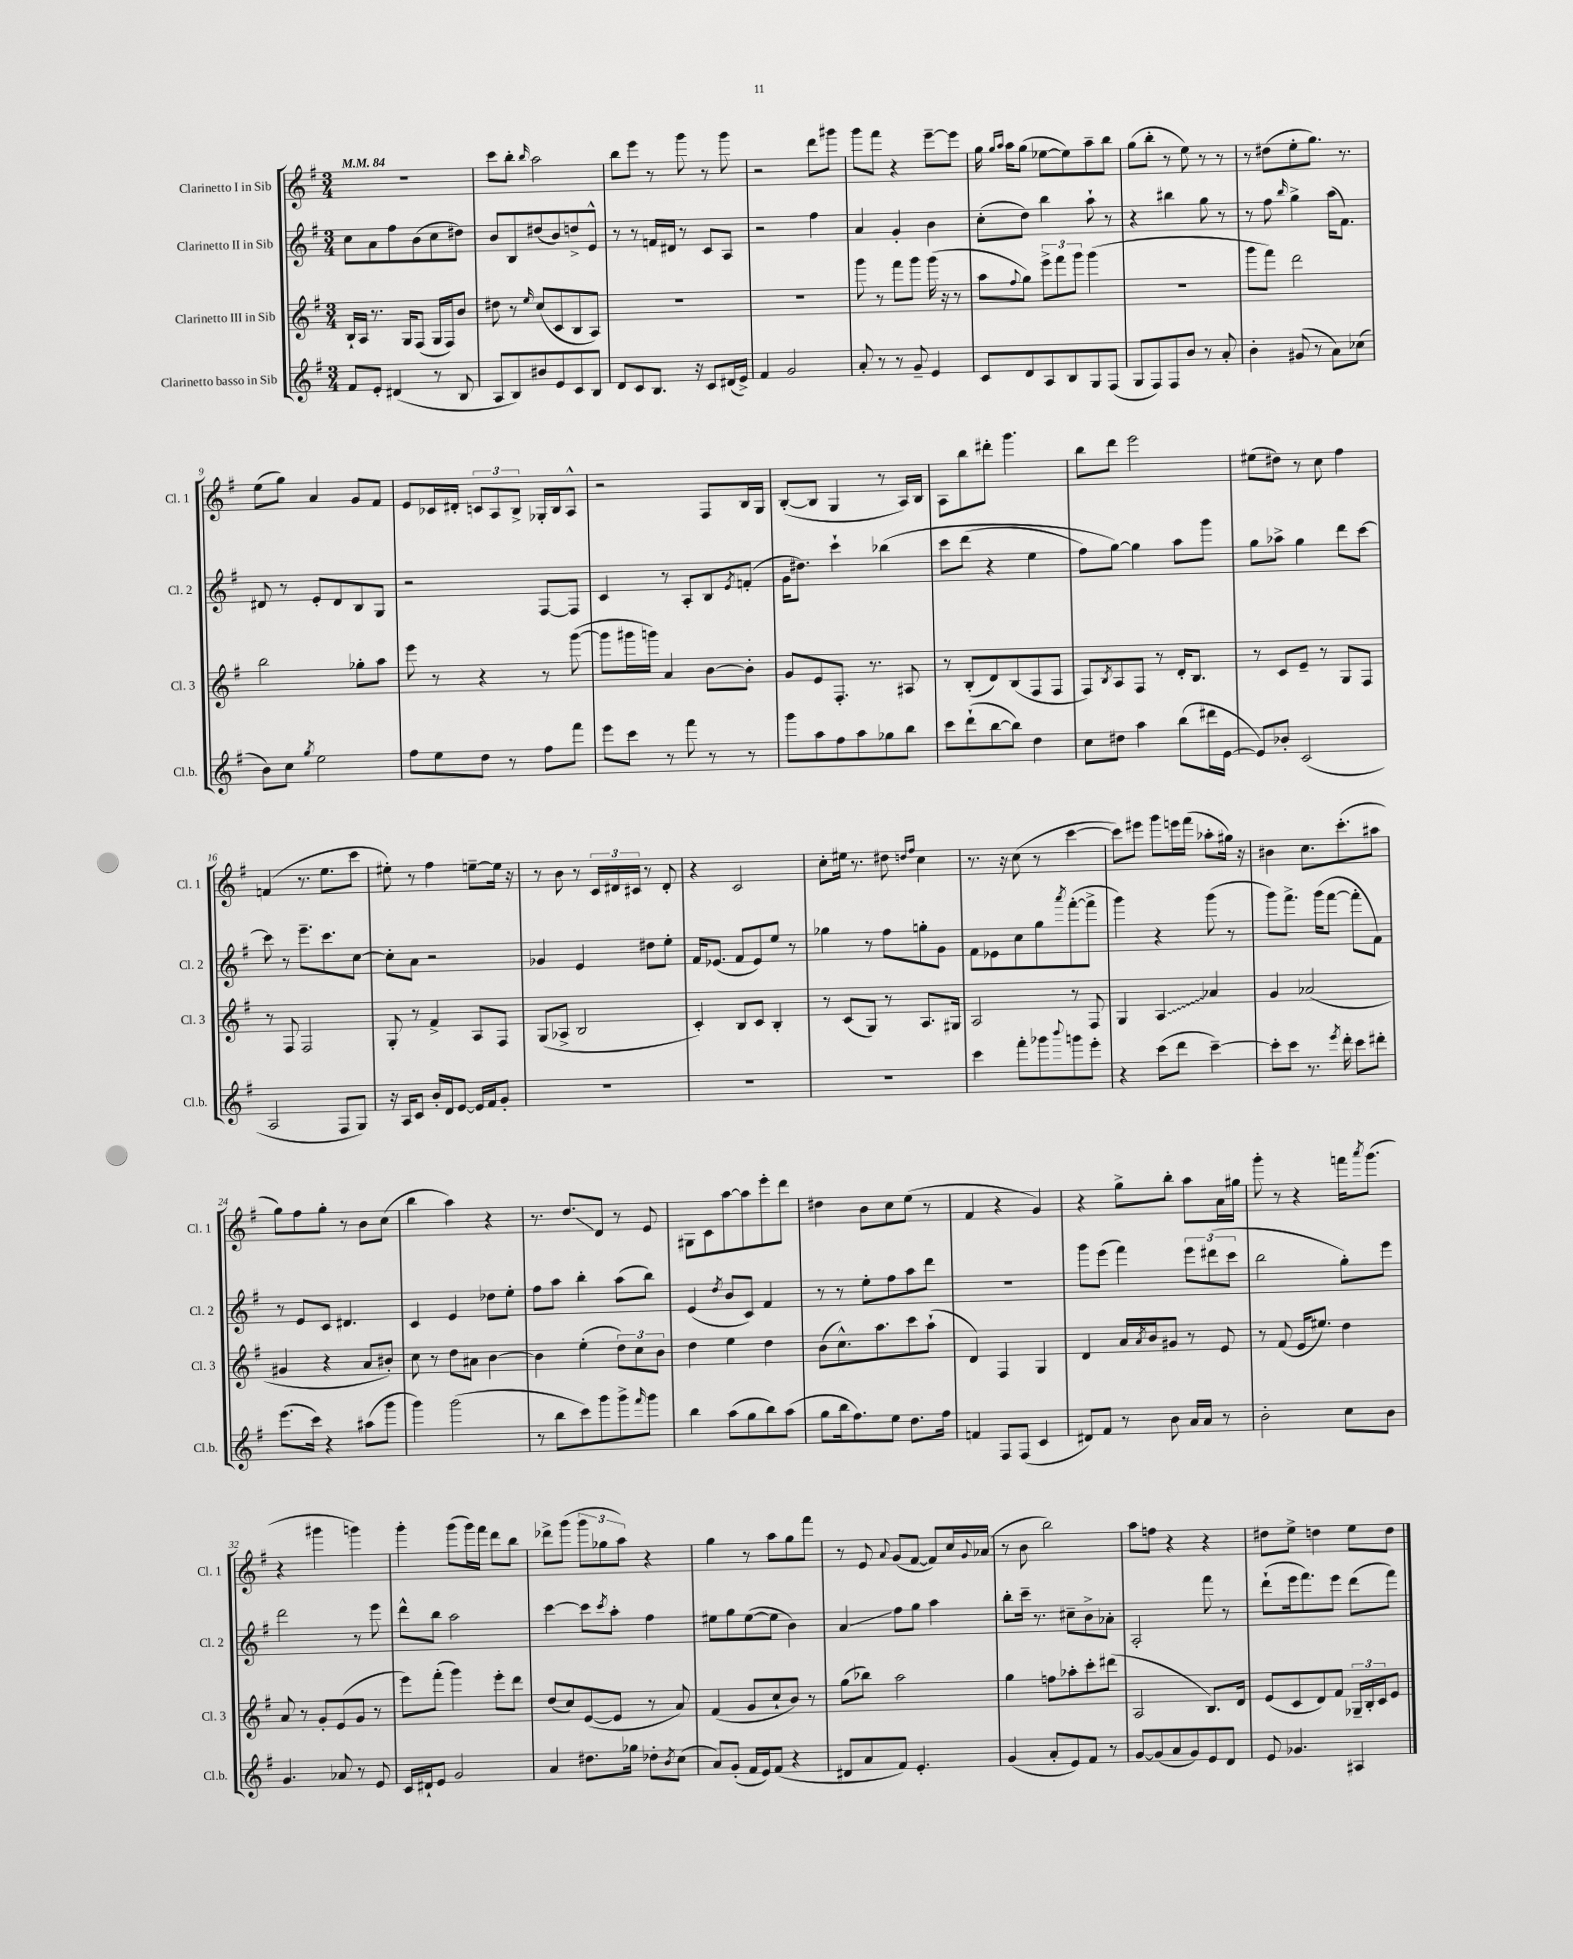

**kern	**kern	**kern	**kern
*staff4	*staff3	*staff2	*staff1
*clefG2	*clefG2	*clefG2	*clefG2
*k[f#]	*k[f#]	*k[f#]	*k[f#]
*M3/4	*M3/4	*M3/4	*M3/4
*MM84	*MM84	*MM84	*MM84
8f#/L	16B`/LL	8cc\L	2.r
.	16A/JJ	.	.
8e'/J	8.r	8a\	.
(4d#/	.	8ff#\	.
.	16G/LK	.	.
.	(8F#/J	(8b\	.
8r	16G/LL	8cc\	.
.	16F#/J)	.	.
8B/	8b/J	8dd#\J)	.
=	=	=	=
8A/L	8dd#\	8b/L	8ccc\L
8B/)	8r	8B/	8bb'\J
.	16qqee/	.	16qqbb/
8b#/	(8cc/L	(8dd#/	2aa\
8e/	8c/	8b/)	.
8c/	8B/	8dd^/	.
8B/J	8A/J)	8e^^/J	.
=	=	=	=
8d/L	2.r	8r	8bb\L
8c/	.	8r	8eee\J
8.B/J	.	16f/LL	8r
.	.	16d#/JJ	.
.	.	8r	8ggg\
16r	.	.	.
8c/L	.	8c/L	8r
(16d#/L	.	8A/J	8ggg\
16e^/JJ)	.	.	.
=	=	=	=
4f#/	2.r	2r	2r
2g/	.	.	.
.	.	4ff#\	8ddd\L
.	.	.	8ggg#\J
=	=	=	=
8a'/	8ggg\	4a/	8ggg\L
8r	8r	.	8fff#\J
8r	8fff#\L	4g'/	4r
8g~/	8ggg\J	.	.
4e/	(16ggg\	4b\	[8eee~\L
.	16r	.	.
.	8r	.	8eee\]J
=	=	=	=
8c/L	8aa\L	(8cc'\L	16gg\
.	.	.	16qqgg/LL
.	.	.	16qqaa/JJ
.	.	.	16aa\LK
.	8qqff#/	.	.
8d/	8gg\J)	8dd\J)	(8gg\J
8A/	12eee^\L	4bb\	[8ee-\L
.	12fff#\	.	.
8B/	.	.	8ee-\])
.	12ggg\J	.	.
8G/	(4ggg\	8aa`\	8aa~\
(8F#/J	.	8r	8bb\J
=	=	=	=
8G/L	2.r	4r	(8gg\L
8F#/)	.	.	8bb'\J
8F#/	.	4bb#\	8r
8b/J	.	.	8ee\)
8r	.	8gg\	8r
8a'/	.	8r	8r
=	=	=	=
4b'\	8ggg\L	8r	8r
.	8fff#\J)	8ff#\	(8dd#\L
.	.	16qqbb/	.
(8g#/	2ddd\	4gg^\	8ee'\
8r	.	.	8.gg\J)
8a\L)	.	(16aa\LK	.
.	.	8.f#\J)	8.r
(8cc-\J	.	.	.
=	=	=	=
8b\L)	2bb\	8d#/	(8ee\L
8cc\J	.	8r	8gg\J)
8qgg/	.	.	.
2ee\	.	8e'/L	4a/
.	.	8d#/	.
.	8gg-'\L	8B/	8g/L
.	8aa\J	8G/J	8f#/J
=	=	=	=
8ff#\L	8eee\	2r	8e/L
8ee\	8r	.	16c-/L
.	.	.	16d#'/JJ
8dd\J	4r	.	12c/L
.	.	.	12A/
8r	.	.	.
.	.	.	12B^/J
8ff#\L	8r	[8F#/L	16G-'/LL
.	.	.	16B/J
8fff#\J	([8ggg\	8F#/]J	8A^^/J
=	=	=	=
8eee\L	8ggg\]L	4c/	2r
8ccc\J	16ggg#\L	.	.
.	16ggg\JJ)	.	.
8r	4a/	8r	.
8fff#\	.	8A'/L	.
8r	[8b\L	8B/	8F#/L
.	.	8qe/	.
8r	8b'\]J	(8f'/J	16B/L
.	.	.	16G/JJ
=	=	=	=
8ggg\L	8g/L	16g\LK	([8B'/L
.	.	8.dd#\J)	.
8aa\	8e/	.	8B/]J
8ff#\	8.F#'/J	4ccc`\	4G/
8aa\	.	.	.
.	8.r	.	.
8gg-\	.	&(4bb-\	8r
8bb\J	8A#/	.	16A/LL)
.	.	.	16B/JJ
=	=	=	=
8ccc\L	8r	8ccc\L	8A\L
(8ddd`\	(8B'/L	(8ddd\J	8bb\
[8bb\	8d/)	4r	8ddd#'\J
8bb\]J)	(8B/	.	4.ggg\
4dd\	8F#/	4ee\	.
.	8F#/J	.	.
=	=	=	=
8cc\L	8F#/L)	8ff#\L)	8bb\L
.	8qB/	.	.
8dd#\J	8A/	[8gg\J&)	8ddd\J
4aa\	8F#/J	4gg\]	2eee\
.	8r	.	.
(8bb\L	16d'/LK	8aa\L	.
.	8.B/J	.	.
16ddd#\L	.	8ggg\J	.
[16e\JJ	.	.	.
=	=	=	=
8e/]L)	8r	8gg\L	(8ee#\L
8b-'/J	8c/L	8aa-^\J	8dd#\J)
(2c/	8e~/J	4gg\	8r
.	8r	.	8cc\
.	8G/L	8ddd\L	4ff#\
.	8F#/J	[8ccc\J	.
=	=	=	=
2A/	8r	8ccc\]	(4f/
.	8F#/	8r	.
.	2F#/	8.eee~\L	8.r
.	.	8.ccc\	8.ee\L
8F#/L	.	.	.
8G/J)	.	[8cc\J	8ccc\J
=	=	=	=
16r	8G'/	8cc'\]L	8ee#'\)
16A/LK	.	.	.
8c/J	8r	8a\J	8r
16b'/LL	4f#^/	2r	4ff#\
16d/J	.	.	.
[8e/J	.	.	.
16e/]LL	8A/L	.	[8ee~\L
16f#/J	.	.	.
8g'/J	8F#/J	.	16ee\]Jk
.	.	.	16r
=	=	=	=
2.r	(8G/L	4g-/	8r
.	8A-^/J	.	8b\
.	2B/	4e/	8r
.	.	.	24c/LL
.	.	.	24d#/
.	.	.	24c#/JJ
.	.	8dd#\L	8r
.	.	8ee'\J	8d#'/
=	=	=	=
2.r	4c'/)	16f#/LK	4r
.	.	(8.e-/J	.
.	8B/L	8f#/L	2c/
.	8c/J	8e-/)	.
.	4B'/	8ee/J	.
.	.	8r	.
=	=	=	=
2.r	8r	4gg-\	8cc'\L
.	(8c/L	.	16ee#\Jk
.	.	.	8.r
.	8G/J)	8r	.
.	8r	8ff#\L	8dd#\
.	.	.	16qqdd/LL
.	.	.	16qqff#/JJ
.	8.A/L	8gg'\	4cc\
.	.	8g\J	.
.	16G#/Jk	.	.
=	=	=	=
4ccc\	2A/	8f#\L	8.r
.	.	8e-\	.
.	.	.	16r
8fff#'\L	.	8cc\	(8cc\
8ggg-\	.	8gg\	8r
8qqbbb/	.	8qaaa/	.
8ggg\	8r	([8fff#'\	[4ccc\
8eee'\J	8F#/	8fff#^\]J	.
=	=	=	=
4r	4G/	4ggg\)	8ccc\]L)
.	.	.	8eee#\J
(8ccc\L	4A/	4r	8ggg\L
8ddd\J	.	.	16eee\L
.	.	.	(16fff#\JJ
[4ccc~\)	4a-/	(8ggg\	8aa-'\L
.	.	8r	16gg#\Jk)
.	.	.	16r
=	=	=	=
8ccc'\]L	4g/	8ggg\L)	4b#\
8ccc\J	.	8.fff#^\J	.
8.r	(2a-/	.	8.cc\L
.	.	(16ggg\LK	.
.	.	[8fff#\J	.
8qeee/	.	.	.
16ddd'\	.	.	(8.ccc'\
8ccc\L	.	8fff#'\]L	.
8ddd#'\J	.	8f#\J)	8aa#\J
=	=	=	=
(8.eee\L	4g#/	8r	8gg\L)
.	.	8e/L	8ff#\
16ccc\Jk)	.	.	.
4r	4r	8c/J	8gg'\J
.	.	4.d#/	8r
(8aa#\L	8a/L	.	8b\L
8ggg\J	8b#'/J)	.	(8cc\J
=	=	=	=
4ggg\)	8cc\	4c/	4bb\
.	8r	.	.
(2ggg\	8dd\L	4e/	4aa\)
.	8a#\J	.	.
.	[4b\	8dd-\L	4r
.	.	8ee'\J	.
=	=	=	=
8r	4b\]	8ff#\L	8.r
8bb\L	.	8aa\J	.
.	.	.	8.dd/L
8ccc\)	(4ee'\	4bb'\	.
8ggg\	.	.	8d/J
8ggg^\	12dd\L)	(8aa\L	8r
.	12cc\	.	.
16qqfff#/	.	.	.
8ggg\J	.	8bb\J)	8e/
.	12b\J	.	.
=	=	=	=
4bb\	4dd\	(4e/	8G#\L
.	.	.	8c\
.	.	8qdd/	.
(8aa\L	4ee\	8b/L	[8aa\
8gg\	.	8c/J)	8aa\]
8bb\)	4dd\	4f#/	8eee'\
(8aa\J	.	.	8ddd\J
=	=	=	=
8gg\L	(8b\L	8r	4dd#\
16bb\k	8.cc^^\)	8r	.
8.ff#\)	.	.	.
.	.	8ee'\L	8b\L
.	8.aa\	.	.
8ee\J	.	8ff#\	8cc\
8.dd\L	8ccc\	8aa\	(8ee\J
.	(8aa`\J	8ddd\J	8r
16ff#\Jk	.	.	.
=	=	=	=
4f/	4d/)	2.r	4f#/
8F#/L	4F#/	.	4r
(8F#/J	.	.	.
4c/	4G/	.	4g/)
=	=	=	=
8d#/L)	4d/	8ggg\L	4r
8f#/J	.	(8eee\J	.
8r	16a/LL	4fff#\)	8gg^\L
.	8qa/	.	.
.	16b/J	.	.
8b\	8g#/J	.	8bb'\J
16a/LL	8r	12eee\L	8aa\L
16a/JJ	.	.	.
.	.	(12ddd#\	.
8r	8e/	.	16a\L
.	.	12ccc\J	.
.	.	.	16gg#\JJ
=	=	=	=
2b'\	8r	2bb\	8ggg'\
.	(8f#/	.	8r
.	16e/LK	.	4r
.	8.ee#/J)	.	.
8cc\L	4dd\	8gg'\L)	16fff\LK
.	.	.	8qaaa/
.	.	.	(8.ggg\J
8b\J	.	8eee\J	.
=	=	=	=
4.g/	8a/	2ddd\	4r
.	8r	.	.
.	8g'/L	.	4ggg#\
8a-/	(8e/	.	.
8r	8g/J	8r	4ggg\)
8e/	8r	8eee\	.
=	=	=	=
16c/LL	8eee\L)	8ddd^^\L	4ggg'\
16d#`/J	.	.	.
8e/J	(8fff#'\J	8bb\J	.
2g/	4ggg\)	2aa\	(8ggg\L
.	.	.	16ggg\L)
.	.	.	16fff#\JJ
.	8eee'\L	.	8ddd\L
.	8ddd\J	.	8bb\J
=	=	=	=
4a/	(8dd/L	[4ccc\	8ddd-^\L
.	8cc/)	.	(8ggg\J
8.dd#\L	([8e/	8ccc\]L	12ggg\L
.	.	.	12gg-\
.	.	8qccc/	.
.	8e/]J	8aa'\J	.
.	.	.	12aa\J)
16gg-\Jk	.	.	.
8dd-'\L	8r	4ff#\	4r
8qb/	.	.	.
(8cc\J	8a/)	.	.
=	=	=	=
8a/L)	(4f#/	8ee#\L	4gg\
(8g'/J	.	8gg\	.
16f#/LL	8g/L	([8ee#\	8r
16e/J)	.	.	.
(8f#/J	8cc`/	8ee#\]J	8aa\L
4r	8b/J)	4b\)	8gg\
.	8r	.	8fff#\J
=	=	=	=
8d#/L	(8gg\L	4a/	8r
8a/	8bb-\J)	.	8e/
.	.	.	8qqa/
8f#/J)	2aa\	8ff#\L	(8g/L
4.e'/	.	8gg\J	[8f#/J
.	.	4aa\	8f#/]L)
.	.	.	16cc/L
.	.	.	8qqg/
.	.	.	(16a-/JJ
=	=	=	=
(4g/	4gg\	8bb'\L	8r
.	.	16ccc~\Jk	8b\
.	.	8.r	.
8a'/L	8ff\L	.	2bb\)
8e/)	8aa-'\	8cc#~\L	.
8f#/J	8ccc'\	8b^\	.
8r	(8ddd#\J	8a-'\J	.
=	=	=	=
[8g/L	2A/	2A'/	8aa\L
(8g/]	.	.	8ff\J
8a/	.	.	4r
8g/)	.	.	.
8e/	8.B/L)	8fff#\	4r
8d/J	.	8r	.
.	16d/Jk	.	.
=	=	=	=
8e/	(8e/L	(8ddd`\L	8dd#\L
4.g-/	8c/	16eee\k	8ee^\J
.	.	8.fff#\)	.
.	8d/)	.	4dd\
.	8f#/J	8eee\J	.
4A#/	24G-~/LL	(8ddd\L	8ee\L
.	24B'/	.	.
.	24c/J	.	.
.	8e/J	8fff#\J)	8dd\J
==	==	==	==
*-	*-	*-	*-
